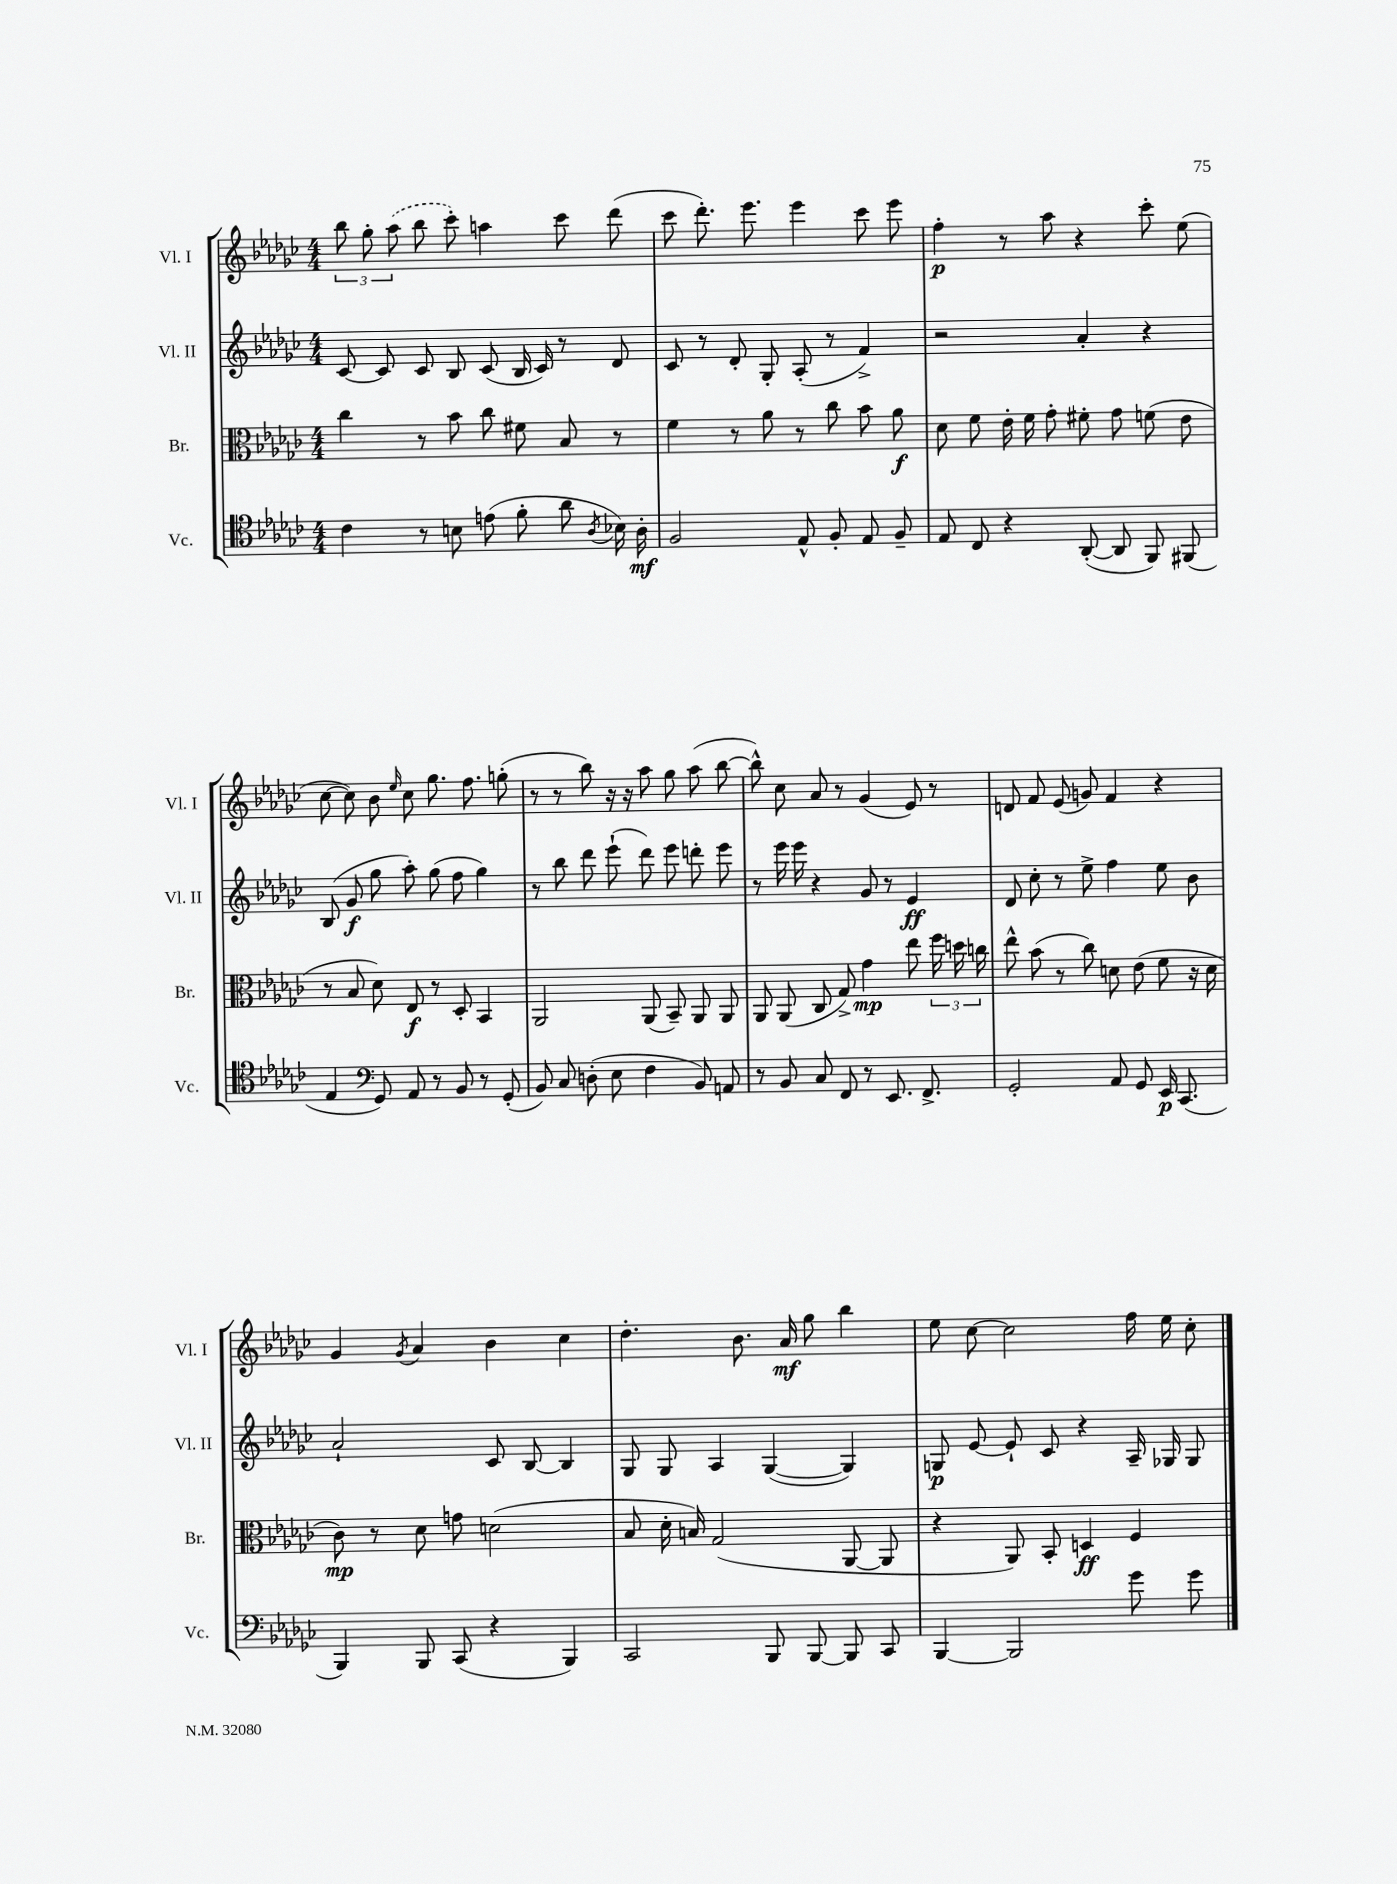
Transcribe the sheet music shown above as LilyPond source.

<<
\new StaffGroup <<
\new Staff = "s0" \with { instrumentName = "Vl. I" shortInstrumentName = "Vl. I" } {
    \clef treble \key ges \major \numericTimeSignature \time 4/4
    \autoBeamOff \tuplet 3/2 { bes''8 ges''8-. \once \slurDashed aes''8( } bes''8 ces'''8-.) a''4 ces'''8 des'''8( |
    ces'''8 des'''8.-.) ees'''8. ees'''4 ces'''8 ees'''8 |
    f''4-.\p r8 aes''8 r4 ces'''8-. ees''8( |
    ces''8~ ces''8) bes'8 \grace { ees''16 } ces''8 ges''8. f''8. g''8-.( |
    r8 r8 bes''8) r16 r16 aes''8 ges''8 aes''8( bes''8~ |
    bes''8-^) ces''8 aes'8 r8 ges'4( ees'8) r8 |
    d'8 f'8 ees'8( g'8) f'4 r4 |
    ges'4 \acciaccatura { ges'8 } aes'4 bes'4 ces''4 |
    des''4.-. bes'8. aes'16\mf ges''8 bes''4 |
    ees''8 ces''8~ ces''2 f''16 ees''16 ces''8-. \bar "|." |
}
\new Staff = "s1" \with { instrumentName = "Vl. II" shortInstrumentName = "Vl. II" } {
    \clef treble \key ges \major \numericTimeSignature \time 4/4
    \autoBeamOff ces'8~ ces'8 ces'8 bes8 ces'8( bes16 ces'16) r8 des'8 |
    ces'8 r8 des'8-. ges8-. aes8-.( r8 f'4->) |
    r2 aes'4-. r4 |
    bes8( ges'8\f ges''8 aes''8-.) ges''8( f''8 ges''4) |
    r8 bes''8 des'''8 ees'''8-!( des'''8) ees'''8 d'''8-. ees'''8 |
    r8 ees'''16 ees'''16 r4 ges'8 r8 ees'4\ff |
    des'8 ces''8-. r8 ees''8-> f''4 ees''8 bes'8 |
    aes'2-! ces'8 bes8~ bes4 |
    ges8 ges8 aes4 ges4~( ges4) |
    g8\p ees'8~ ees'8-! ces'8 r4 aes16-- ges16 ges8 \bar "|." |
}
\new Staff = "s2" \with { instrumentName = "Br." shortInstrumentName = "Br." } {
    \clef alto \key ges \major \numericTimeSignature \time 4/4
    \autoBeamOff ces''4 r8 bes'8 ces''8 fis'8 bes8 r8 |
    f'4 r8 aes'8 r8 ces''8 bes'8 aes'8\f |
    des'8 f'8 ees'16-. f'16 ges'8-. fis'8-. ges'8 f'8( ees'8 |
    r8 bes8 des'8) ees8\f r8 des8-. bes,4 |
    aes,2 aes,8( bes,8--) aes,8 aes,8 |
    aes,8 aes,8( ces8 ges8->) ges'4\mp ees''8 \tuplet 3/2 { f''16 d''16 c''16 } |
    ees''8-^ bes'8( r8 ces''8) d'8 ees'8( f'8 r16 d'16 |
    ces'8\mp) r8 des'8 g'8 d'2( |
    bes8 des'16-. b16) ges2( aes,8~ aes,8 |
    r4 aes,8) bes,8-. d4\ff f4 \bar "|." |
}
\new Staff = "s3" \with { instrumentName = "Vc." shortInstrumentName = "Vc." } {
    \clef tenor \key ges \major \numericTimeSignature \time 4/4
    \autoBeamOff ces'4 r8 b8 e'8( f'8-. aes'8 \acciaccatura { aes8 } bes16) aes16-.\mf |
    f2 ees8-^ f8-. ees8 f8-- |
    ees8 ces8 r4 aes,8~-.( aes,8 f,8) fis,8( |
    ees4 \clef bass ges,8) aes,8 r8 bes,8 r8 ges,8-.( |
    bes,8) ces8 d8-.( ees8 f4 bes,8) a,8 |
    r8 bes,8 ces8 f,8 r8 ees,8. f,8.-> |
    ges,2-. aes,8 ges,8 ees,16\p ces,8.( |
    bes,,4) bes,,8 ces,8( r4 bes,,4) |
    ces,2 bes,,8 bes,,8~ bes,,8 ces,8 |
    bes,,4~ bes,,2 ges'8 ges'8 \bar "|." |
}
>>
>>
\layout { \context { \Score \remove "Bar_number_engraver" } }
